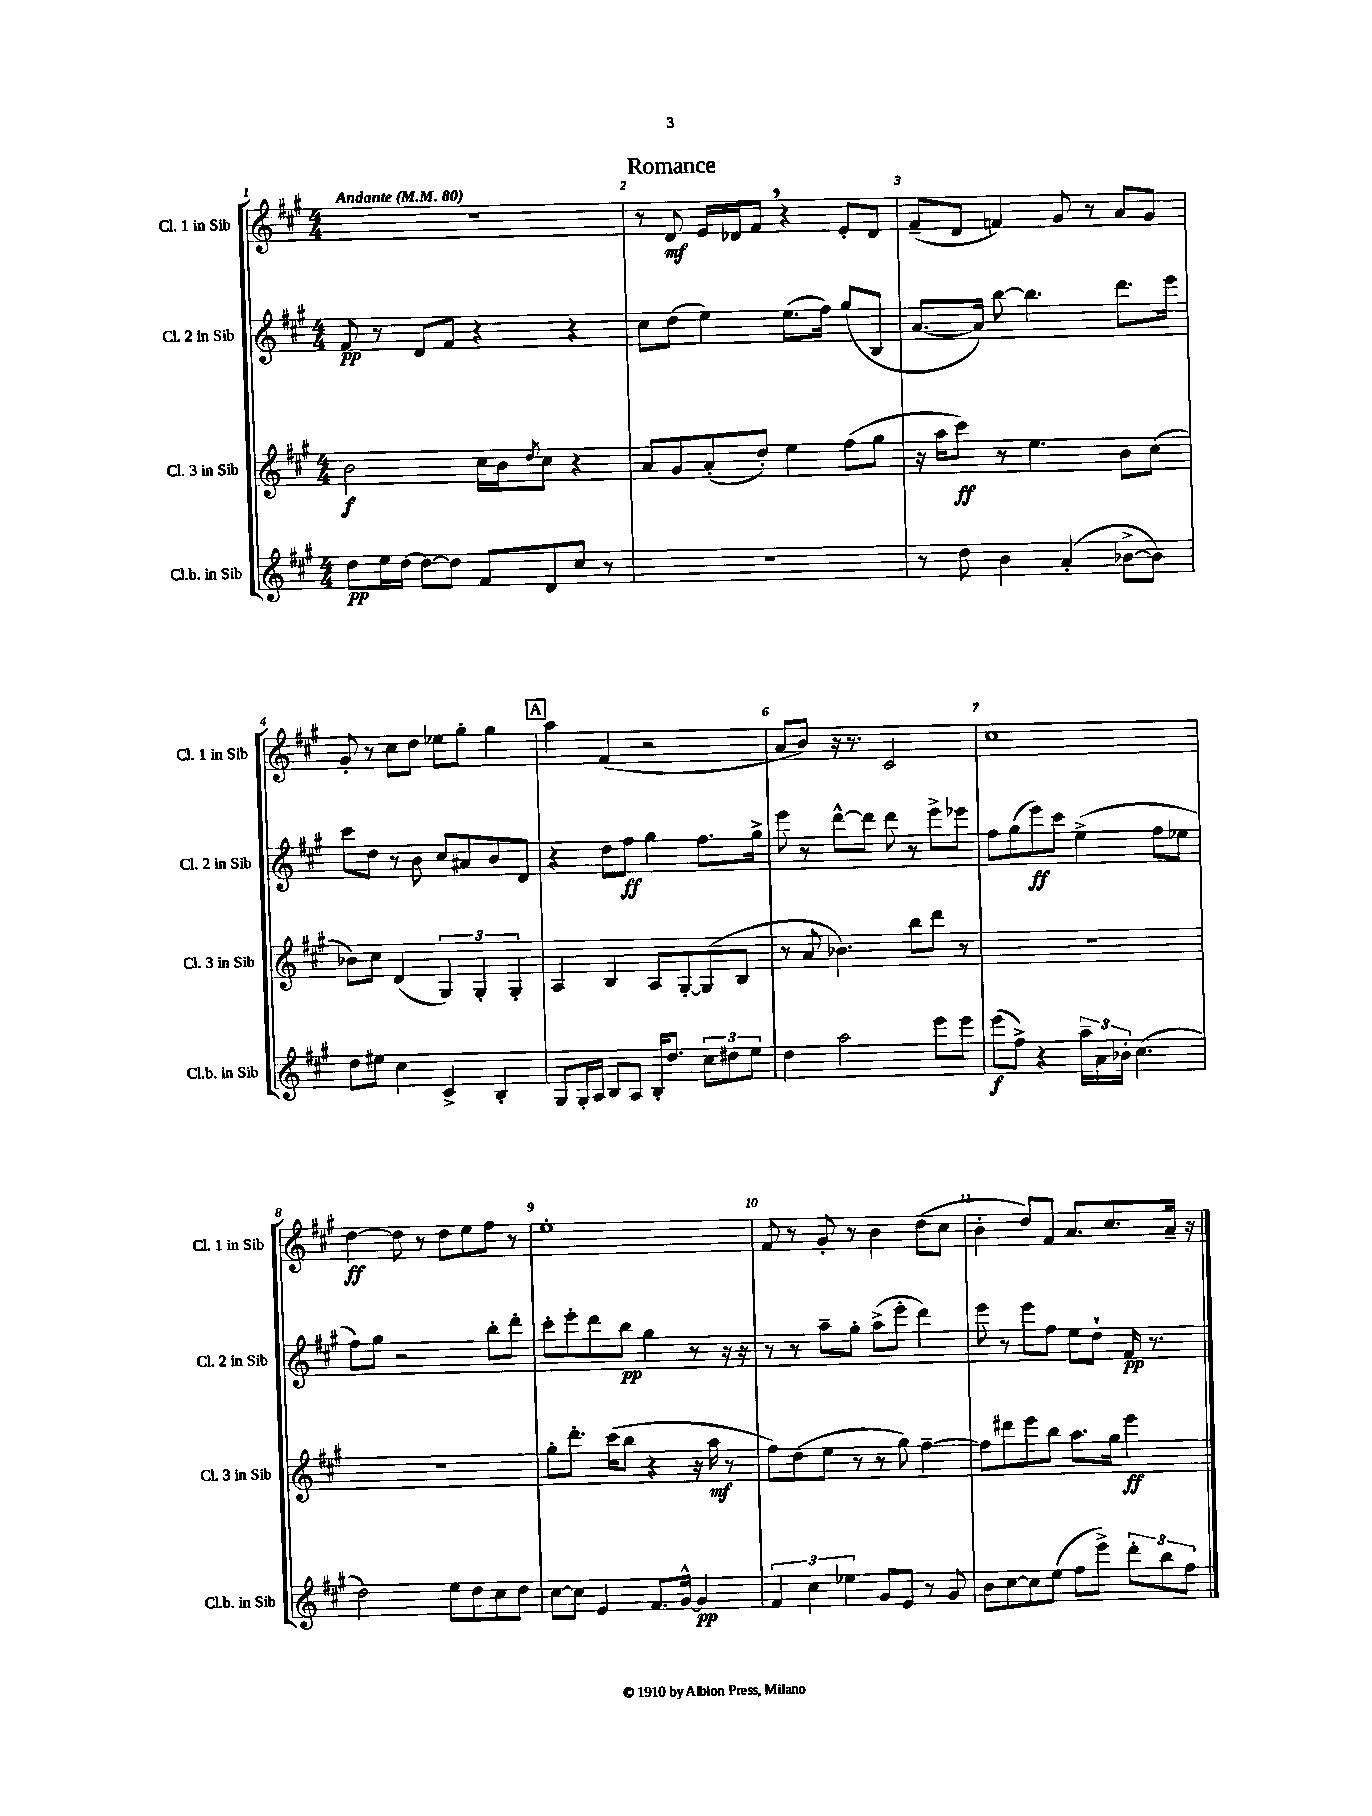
\header { title = "Romance" }
<<
\new StaffGroup <<
\new Staff = "s0" \with { instrumentName = "Cl. 1 in Sib" shortInstrumentName = "Cl. 1 in Sib" } {
    \clef treble \key a \major \numericTimeSignature \time 4/4 \tempo "Andante" 4 = 80
    R1 |
    r8 d'8\mf e'16 des'16 fis'8 \breathe r4 e'8-. des'8 |
    fis'8--( d'8 f'4) gis'8 r8 a'8 gis'8 |
    gis'8-. r8 cis''8 d''8 ees''8 gis''8-. gis''4 |
    \mark \markup { \box "A" } a''4 fis'4( r2 |
    a'8 b'8) r16 r8. cis'2 |
    cis''1 |
    d''4~\ff d''8 r8 d''8 e''8 fis''8 r8 |
    e''1-. |
    fis'8 r8 gis'8-. r8 b'4 d''8( cis''8 |
    b'4-. d''8) fis'8 a'8. cis''8. a'16-- r16 \bar "|." |
}
\new Staff = "s1" \with { instrumentName = "Cl. 2 in Sib" shortInstrumentName = "Cl. 2 in Sib" } {
    \clef treble \key a \major \numericTimeSignature \time 4/4
    fis'8\pp r8 d'8 fis'8 r4 r4 |
    cis''8 d''8( e''4) e''8.( fis''16) gis''8( b8 |
    a'8.~ a'16) b''8~ b''4. d'''8. e'''16 |
    cis'''8 d''8 r8 b'8 cis''8 ais'8 b'8 d'8 |
    \mark \markup { \box "A" } r4 d''8 fis''8\ff gis''4 fis''8. gis''16-> |
    e'''8 r8 d'''8~-^ d'''8 d'''8 r8 e'''8-> ees'''8 |
    fis''8 gis''8( e'''8\ff) cis'''8 e''4->( fis''8 ees''8 |
    fis''8) gis''8 r2 b''8-. d'''8-. |
    cis'''8-. e'''8-. d'''8 b''8\pp gis''4 r8 r16 r16 |
    r8 r8 a''8-- gis''8-. a''8->( e'''8-. d'''4) |
    e'''8 r8 e'''8 fis''8 e''8 d''8-! fis'16\pp r8. \bar "|." |
}
\new Staff = "s2" \with { instrumentName = "Cl. 3 in Sib" shortInstrumentName = "Cl. 3 in Sib" } {
    \clef treble \key a \major \numericTimeSignature \time 4/4
    b'2\f cis''16 b'16 \acciaccatura { d''8 } cis''8 r4 |
    a'8 gis'8 a'8-.( d''8-.) e''4 fis''8( gis''8 |
    r16 a''16 cis'''8\ff) r8 e''4. b'8 cis''8( |
    bes'8) cis''8 d'4( \tuplet 3/2 { gis4) gis4-. gis4-. } |
    \mark \markup { \box "A" } a4 b4 a8 gis8~-. gis8( b8 |
    r8 a'8 bes'4.) b''8 d'''8 r8 |
    R1 |
    R1 |
    gis''8-. d'''8.-. cis'''16( b''8 r4 r16 a''16\mf r8 |
    fis''8) d''8( e''8 r8 r8 gis''8) fis''4~-- |
    fis''8 dis'''8 e'''8 b''8 a''8. gis''16 e'''4\ff \bar "|." |
}
\new Staff = "s3" \with { instrumentName = "Cl.b. in Sib" shortInstrumentName = "Cl.b. in Sib" } {
    \clef treble \key a \major \numericTimeSignature \time 4/4
    d''8\pp e''16 d''16~ d''8~ d''8 fis'8 d'8 cis''8 r8 |
    R1 |
    r8 d''8 b'4 a'4-.( bes'8~-> bes'8) |
    d''8 eis''8 cis''4 cis'4-> b4-. |
    \mark \markup { \box "A" } gis8 gis16-. a16 b8 a8 b16-. d''8. \tuplet 3/2 { cis''8 dis''8 e''8 } |
    d''4 a''2 e'''8 e'''8 |
    e'''8\f( fis''8->) r4 \tuplet 3/2 { a''16-- a'16 bes'16-. } cis''4.( |
    d''2) e''8 d''8 cis''8 d''8 |
    cis''8~ cis''8 e'4 fis'8. gis'16~-^ gis'4\pp |
    \tuplet 3/2 { fis'4 cis''4 ees''4 } gis'8 e'8 r8 gis'8 |
    b'8 cis''8~ cis''8 e''8( fis''8 e'''8->) \tuplet 3/2 { d'''8-. b''8 fis''8 } \bar "|." |
}
>>
>>
\layout { \context { \Score \override BarNumber.break-visibility = ##(#f #t #t) barNumberVisibility = #all-bar-numbers-visible } }
